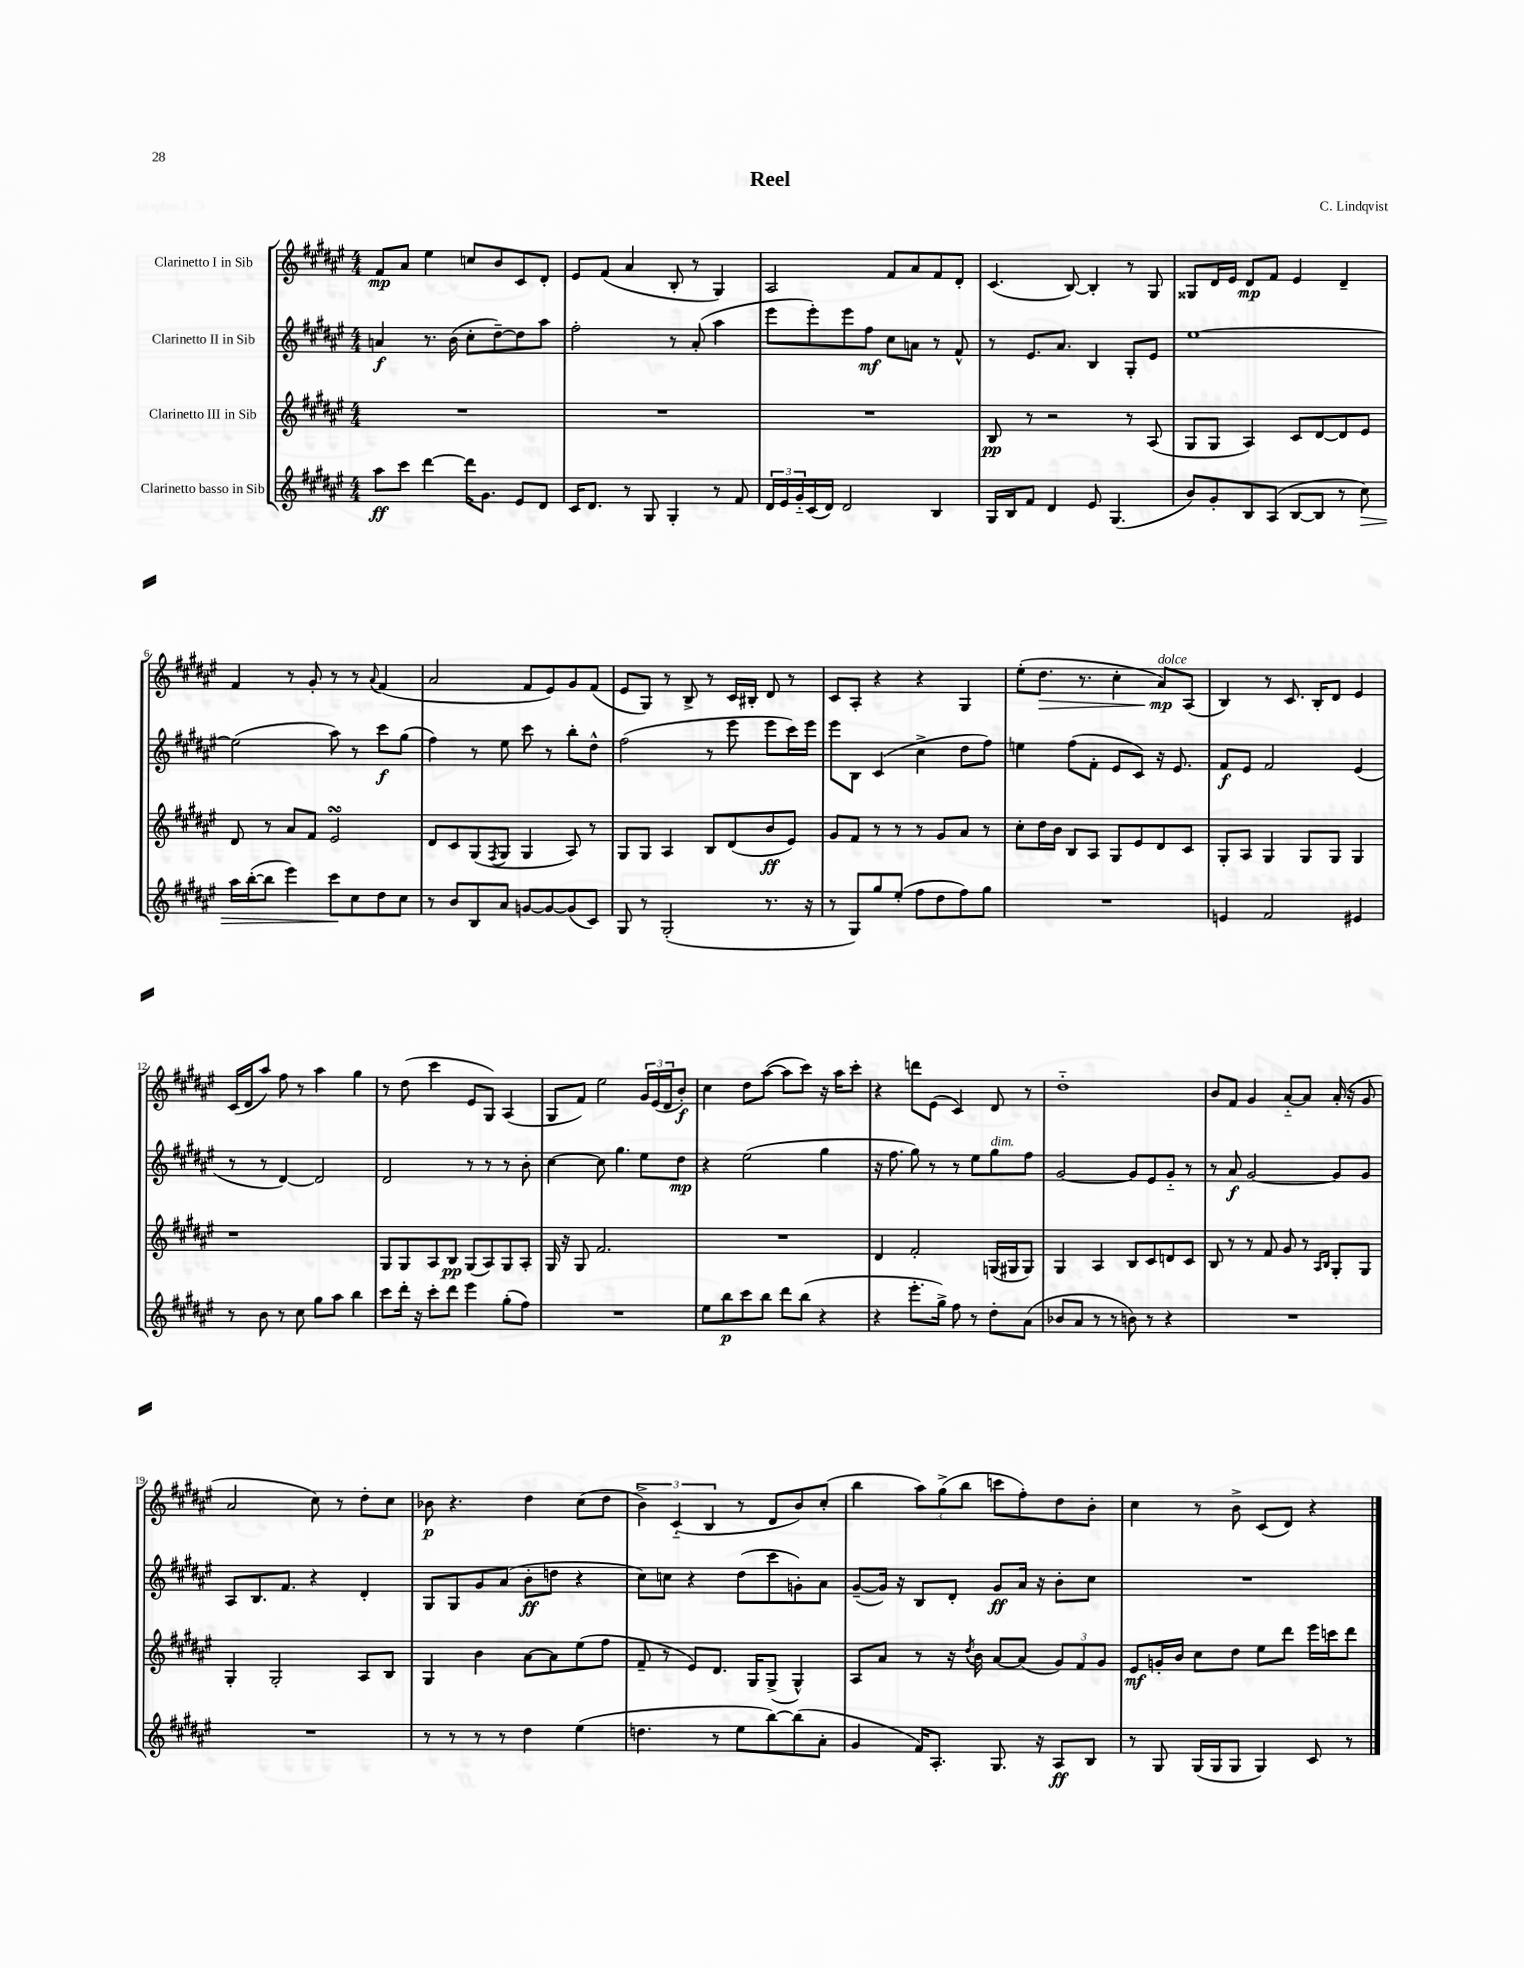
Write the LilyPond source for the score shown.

\header { title = "Reel" composer = "C. Lindqvist" }
<<
\new StaffGroup <<
\new Staff = "s0" \with { instrumentName = "Clarinetto I in Sib" } {
    \clef treble \key fis \major \numericTimeSignature \time 4/4
    fis'8\mp ais'8 eis''4 c''8 b'8 cis'8 dis'8-. |
    eis'8 fis'8( ais'4 b8-. r8 gis4) |
    ais2 fis'8 ais'8 fis'8 dis'8-. |
    cis'4.( b8~) b4-. r8 gis8 |
    gisis8 dis'16 eis'16 dis'8\mp fis'8 eis'4 dis'4-- |
    fis'4 r8 gis'8-. r8 r8 \appoggiatura { ais'8 } fis'4( |
    ais'2 fis'8 eis'8) gis'8 fis'8( |
    eis'8 gis8) r8 b8-> r8 cis'16 bis16-. dis'8 r8 |
    cis'8 ais8-. r4 r4 gis4 |
    eis''8-.( dis''8.\> r8. cis''4-. ais'8\mp\!^\markup { \italic "dolce" }) ais8( |
    b4) r8 cis'8. b16-. dis'8 eis'4 |
    cis'16( dis'16 ais''8) fis''8 r8 ais''4 gis''4 |
    r8 dis''8( cis'''4 eis'8 gis8) ais4( |
    gis8 fis'8) eis''2 \tuplet 3/2 { gis'16 eis'16( dis'16 } b'8-.\f) |
    cis''4 dis''8 ais''8~( ais''8 cis'''8) r16 ais''16 cis'''8-. |
    r4 d'''8 eis'8( cis'4) dis'8 r8 |
    dis''1-_ |
    b'8 fis'8 gis'4 ais'8~-_ ais'8 ais'16-.( r16 gis'8 |
    ais'2 cis''8) r8 dis''8-. cis''8 |
    bes'8\p r4. dis''4 cis''8( dis''8 |
    \tuplet 3/2 { b'4->) cis'4-_( b4 } r8 dis'8 b'8) cis''8-.( |
    b''4 \tuplet 3/2 { ais''8) gis''8->( b''8 } c'''8 fis''8-.) dis''8 b'8-. |
    cis''4 r8 b'8-> cis'8( dis'8) r4 \bar "|." |
}
\new Staff = "s1" \with { instrumentName = "Clarinetto II in Sib" } {
    \clef treble \key fis \major \numericTimeSignature \time 4/4
    a'4\f r8. b'16( cis''8-. dis''8~--) dis''8 ais''8 |
    fis''2-. r8 ais'8-.( ais''4 |
    eis'''8 eis'''8-.) eis'''8 fis''8\mf cis''8 a'8 r8 fis'8-^ |
    r8 eis'8. ais'8. b4 gis8-. eis'8 |
    eis''1~ |
    eis''2( ais''8) r8 cis'''8\f gis''8( |
    fis''4) r8 eis''8 cis'''8 r8 b''8-. dis''8-^ |
    fis''2( r8 eis'''8 eis'''8 cis'''16) eis'''16 |
    eis'''8 b8 cis'4( cis''4-> dis''8 fis''8) |
    e''4 fis''8( fis'8-. eis'8 cis'8) r16 eis'8. |
    fis'8\f eis'8 fis'2 eis'4( |
    r8 r8 dis'4~) dis'2 |
    dis'2 r8 r8 r8 b'8-. |
    cis''4~ cis''8 gis''4. eis''8 dis''8\mp |
    r4 eis''2( gis''4 |
    r16 fis''8. gis''8) r8 r8 eis''8 gis''8^\markup { \italic "dim." } fis''8 |
    gis'2~ gis'8 eis'8 gis'8-_ r8 |
    r8 ais'8\f gis'2~ gis'8 gis'8 |
    ais8 b8. fis'8. r4 dis'4-. |
    gis8 gis8 gis'8 ais'8( b'8-.\ff d''8 r4 |
    cis''8) c''8 r4 dis''8( cis'''8 g'8-.) ais'8 |
    gis'8~--( gis'16) r16 b8 dis'8-. gis'8\ff ais'16 r16 b'8-. cis''8 |
    R1 \bar "|." |
}
\new Staff = "s2" \with { instrumentName = "Clarinetto III in Sib" } {
    \clef treble \key fis \major \numericTimeSignature \time 4/4
    R1 |
    R1 |
    R1 |
    b8\pp r8 r2 r8 ais8( |
    gis8 gis8 ais4) cis'8 dis'8~ dis'8 eis'8 |
    dis'8 r8 ais'8 fis'8 eis'2\turn |
    dis'8 cis'8 gis8( \acciaccatura { fis8 } gis8 gis4 ais8) r8 |
    gis8 gis8 ais4 b8 dis'8( b'8\ff eis'8) |
    gis'8 fis'8 r8 r8 r8 gis'8 ais'8 r8 |
    cis''8-. dis''16 b'16 b8 ais8 gis8 eis'8 dis'8 cis'8 |
    gis8-. ais8 gis4 gis8 gis8 gis4 |
    r1 |
    gis8 gis8 ais8 b8\pp gis8( ais8) gis8 ais8-. |
    gis16 r16 gis8 fis'2. |
    R1 |
    dis'4 fis'2-. g16( gis16 gis8) |
    gis4 ais4 b8 cis'8 d'8 cis'8 |
    b8 r8 r8 fis'8 gis'8 r8 \grace { ais16 b16 } gis8-. gis8 |
    gis4-. gis2-. ais8 b8 |
    gis4 b'4 ais'8~ ais'8 eis''8( fis''8 |
    fis'8-- r8 eis'8) dis'8. gis16 gis8->( gis4-^) |
    ais8 ais'8 r8 r16 \acciaccatura { dis''8 } b'16 ais'8~ ais'8( \tuplet 3/2 { gis'8) fis'8 gis'8 } |
    eis'8\mf g'16-. b'16 cis''8 dis''8 eis''8 dis'''8 eis'''16 c'''16 dis'''8 \bar "|." |
}
\new Staff = "s3" \with { instrumentName = "Clarinetto basso in Sib" } {
    \clef treble \key fis \major \numericTimeSignature \time 4/4
    ais''8\ff cis'''8 dis'''4~ dis'''16 gis'8. eis'8 dis'8 |
    cis'16 dis'8. r8 gis8 gis4-. r8 fis'8 |
    \tuplet 3/2 { dis'16 eis'16 gis'16-_ } cis'16( dis'16) dis'2 b4 |
    gis16 b16 fis'8 dis'4 eis'8 gis4.( |
    b'8) gis'8-. b8 ais8( b8~ b8 r8 cis''8\>) |
    ais''16 b''16~-.( b''8 eis'''4) cis'''8\! cis''8 dis''8 cis''8 |
    r8 b'8 b8 ais'8 g'8~ g'8~ g'8( cis'8) |
    gis8 r8 gis2-.( r8. r16 |
    r8 gis8) gis''8 eis''8-.( fis''8 dis''8 fis''8) gis''8 |
    R1 |
    e'4 fis'2 eis'4 |
    r8 b'8 r8 cis''8 gis''8 ais''8 b''4 |
    cis'''8 dis'''16-. r16 cis'''8-. dis'''8 eis'''4 gis''8-.( fis''8) |
    R1 |
    eis''8 b''8\p cis'''8 b''8 dis'''8 b''8( r4 |
    r4 eis'''8.-. gis''16->) fis''8 r8 dis''8-. ais'8( |
    bes'8 ais'8 r8 r8 b'8) r8 r4 |
    R1 |
    R1 |
    r8 r8 r8 r8 dis''4 eis''4( |
    d''4. r8 eis''8 b''8~) b''8( ais'8-. |
    gis'4 fis'16) ais8.-. gis8. r16 ais8\ff b8 |
    r8 gis8 gis16( gis16 gis8 gis4) cis'8 r8 \bar "|." |
}
>>
>>
